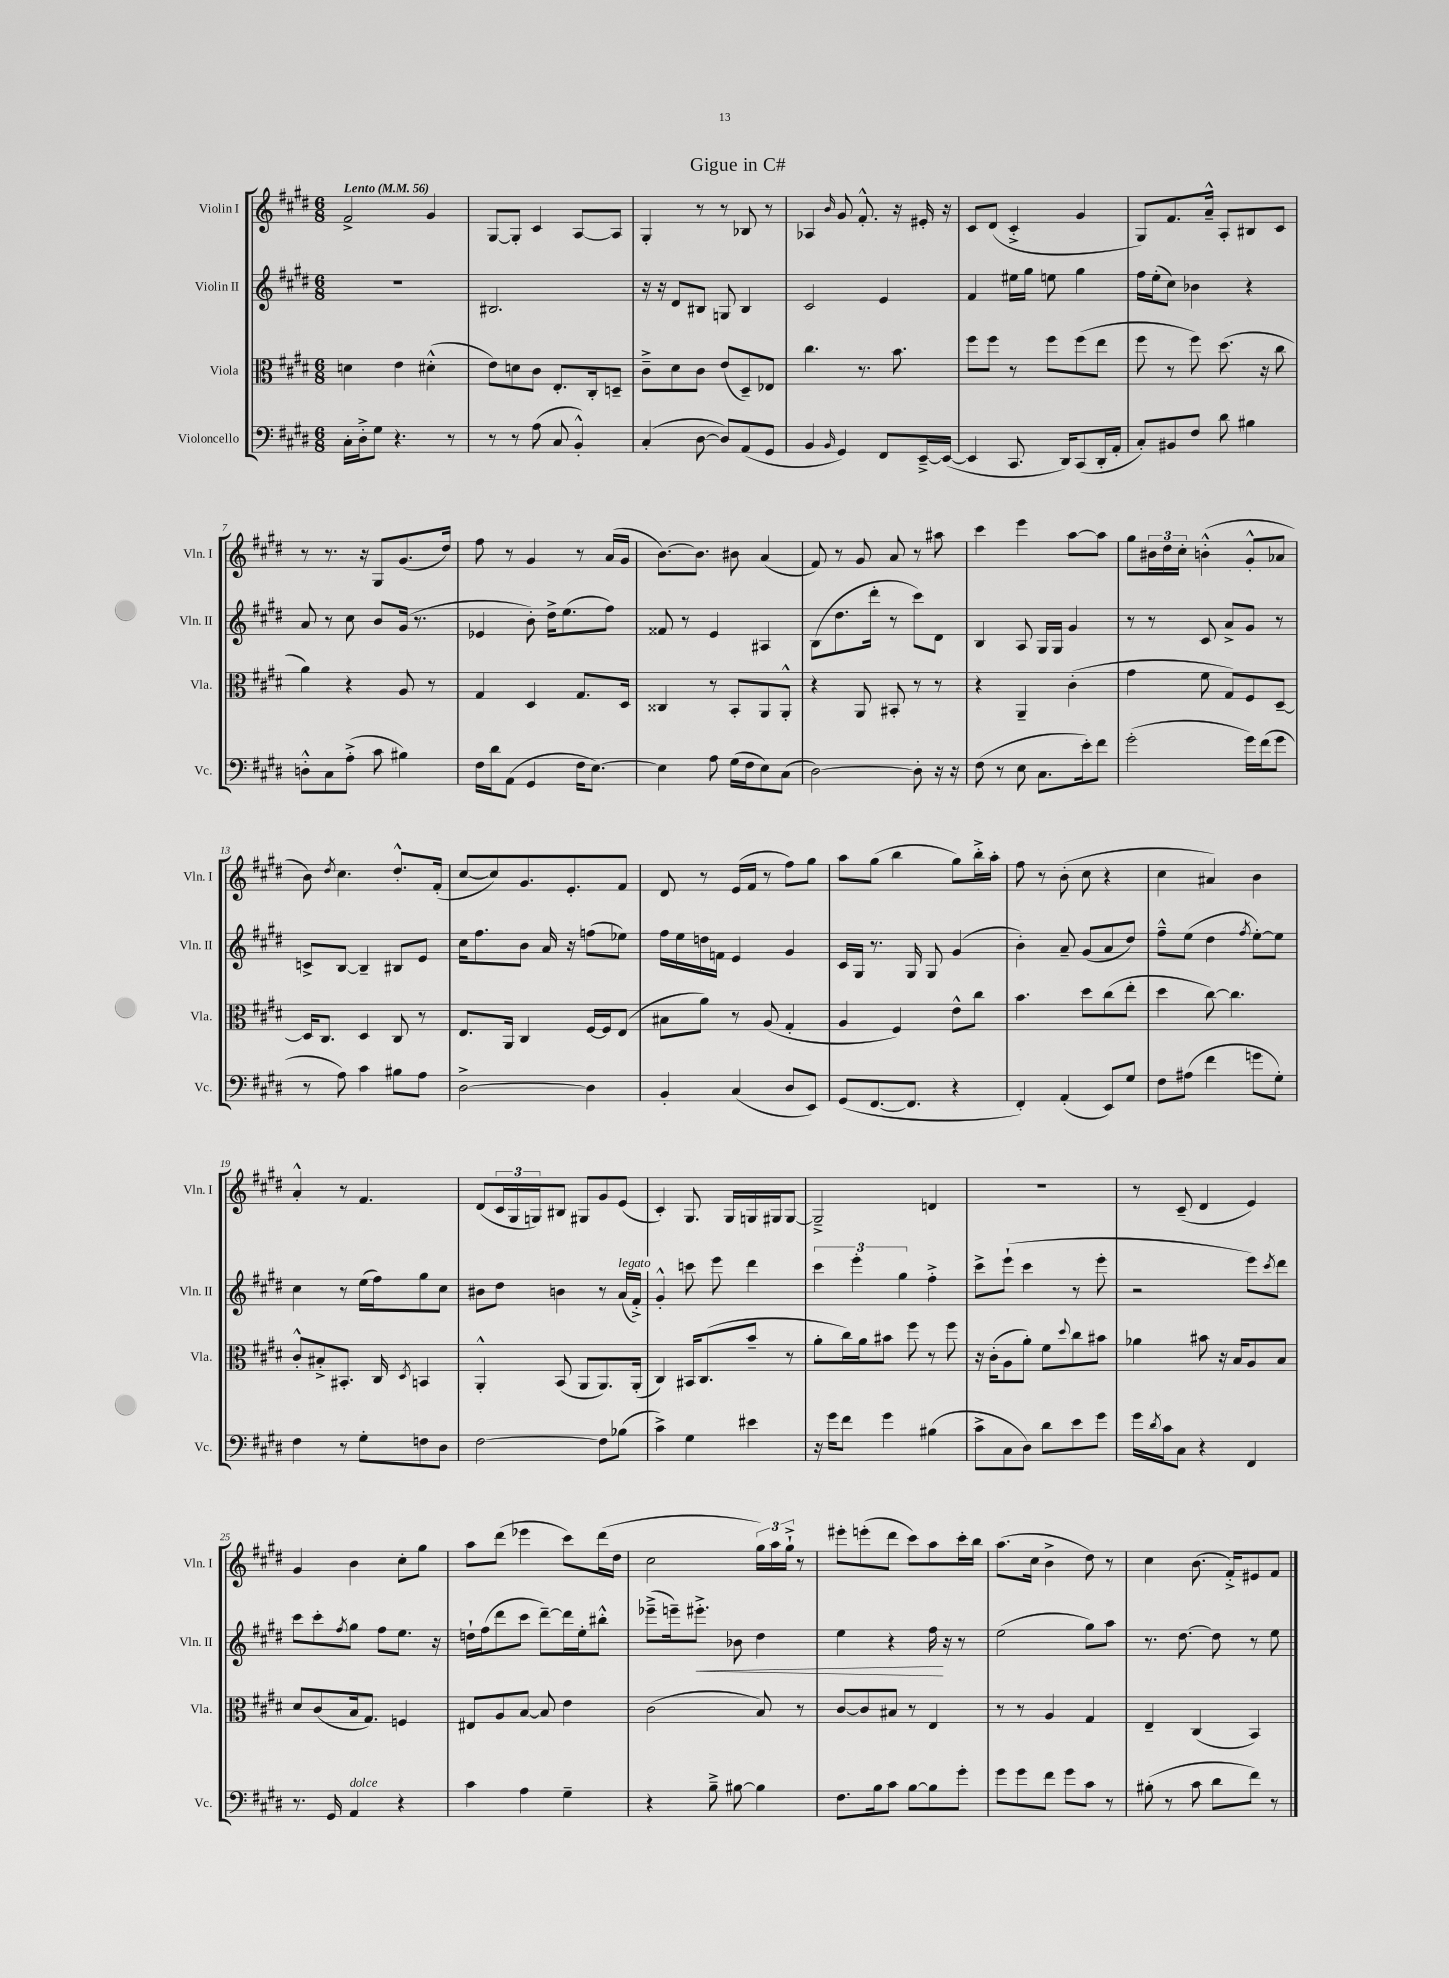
\header { title = "Gigue in C#" }
<<
\new StaffGroup <<
\new Staff = "s0" \with { instrumentName = "Violin I" shortInstrumentName = "Vln. I" } {
    \clef treble \key e \major \numericTimeSignature \time 6/8 \tempo "Lento" 4 = 56
    fis'2-> gis'4 |
    gis8~ gis8-. cis'4 a8~ a8 |
    gis4-. r8 r8 bes8 r8 |
    aes4 \grace { b'16 } gis'8 fis'8.-.-^ r16 eis'16-. r16 |
    cis'8 dis'8( cis'4-.-> gis'4 |
    gis8) fis'8. a'16---^ a8-. bis8 cis'8 |
    r8 r8. r16 gis8 gis'8.( dis''16) |
    fis''8 r8 gis'4 r8 a'16( gis'16 |
    b'8.~) b'8. bis'8 a'4( |
    fis'8) r8 gis'8 a'8 r8 ais''8 |
    cis'''4 e'''4 a''8~ a''8 |
    gis''8 \tuplet 3/2 { bis'16 dis''16 cis''16-. } b'4-.-^( gis'8-.-^ aes'8 |
    b'8) \acciaccatura { dis''8 } cis''4. dis''8.-.-^ fis'16-.( |
    cis''8~ cis''8) gis'8. e'8.-. fis'8 |
    dis'8 r8 e'16( fis'16 r8 fis''8) gis''8 |
    a''8 gis''8( b''4 gis''8) b''16-.-> a''16-. |
    fis''8 r8 b'8-.( cis''8 r4 |
    cis''4 ais'4) b'4 |
    a'4-.-^ r8 fis'4. |
    dis'8( \tuplet 3/2 { cis'16 gis16 g16) } bis8 gis8 gis'8 e'8( |
    cis'4-.) gis8. gis16 g16 gis16 gis8~ |
    gis2---> d'4 |
    R2. |
    r8 cis'8--( dis'4 e'4) |
    gis'4 b'4 cis''8-. gis''8 |
    a''8 dis'''8( ees'''4 cis'''8) dis'''16( dis''16 |
    cis''2 \tuplet 3/2 { gis''16) a''16 gis''16-!-> } r8 |
    eis'''8-. e'''8-.( dis'''8 cis'''8) a''8 cis'''16-. b''16 |
    a''8.( cis''16 b'4-> dis''8) r8 |
    cis''4 b'8.( fis'16-.->) eis'8 fis'8 \bar "|." |
}
\new Staff = "s1" \with { instrumentName = "Violin II" shortInstrumentName = "Vln. II" } {
    \clef treble \key e \major \numericTimeSignature \time 6/8
    R2. |
    bis2. |
    r16 r16 dis'8 bis8 g8 bis4 |
    cis'2 e'4 |
    fis'4 eis''16 gis''16 e''8 gis''4 |
    fis''16 e''16-.( cis''8) bes'4 r4 |
    a'8 r8 cis''8 b'8 gis'16( r8. |
    ees'4 b'8-.) dis''16-> e''8.( fis''8) |
    fisis'8 r8 e'4 ais4 |
    b8( dis''8. dis'''16-. r8 cis'''8) dis'8 |
    b4 a8 gis16 gis16 gis'4 |
    r8 r8 cis'8 a'8-> gis'8 r8 |
    c'8-> b8~ b4-- bis8 e'8 |
    cis''16 fis''8. b'8 a'16 r16 f''8( ees''8) |
    fis''16 e''16 d''16 f'16 e'4 gis'4 |
    cis'16 gis16 r8. gis16 gis8 gis'4( |
    b'4-.) a'8-- gis'8( a'8 dis''8) |
    fis''8---^ e''8( dis''4 \acciaccatura { fis''8 } e''8~-.) e''8 |
    cis''4 r8 e''16( fis''16) gis''8 cis''8 |
    bis'8 dis''8 b'4 r8 a'16^\markup { \italic "legato" }( fis'16-.->) |
    gis'4-.-^ c'''8 e'''8 dis'''4 |
    \tuplet 3/2 { cis'''4 e'''4-. gis''4 } fis''4-.-> |
    cis'''8-> e'''8-!( cis'''4 r8 e'''8-. |
    r2 e'''8) \acciaccatura { cis'''8 } dis'''8 |
    cis'''8 cis'''8-. \acciaccatura { fis''8 } gis''8 fis''8 e''8. r16 |
    d''16-! fis''16( dis'''8 cis'''8 dis'''8~--) dis'''16 e''16-. bis''8-.-^ |
    ees'''8--->( e'''16--) eis'''8.-.->\< bes'8 dis''4 |
    e''4 r4 fis''16\! r16 r8 |
    e''2( gis''8) a''8 |
    r8. dis''8.~ dis''8 r8 e''8 \bar "|." |
}
\new Staff = "s2" \with { instrumentName = "Viola" shortInstrumentName = "Vla." } {
    \clef alto \key e \major \numericTimeSignature \time 6/8
    d'4 e'4 dis'4-.-^( |
    e'8) d'8 cis'8 e8.-. cis16-. d8-- |
    cis'8---> dis'8 cis'8 e'8( dis8--) ees8 |
    cis''4. r8. b'8. |
    fis''8 fis''8 r8 fis''8 fis''8( e''8 |
    fis''8 r8 fis''8) dis''8.( r16 cis''8 |
    a'4) r4 a8 r8 |
    gis4 dis4 gis8. dis16 |
    cisis4 r8 b,8-. a,8 a,8-.-^ |
    r4 a,8 bis,8-. r8 r8 |
    r4 a,4-- cis'4-.( |
    gis'4 fis'8 gis8) fis8 dis8~-- |
    dis16 cis8. dis4 cis8 r8 |
    e8. a,16 cis4 fis16~ fis16 e8( |
    bis8 a'8) r8 a8( gis4-. |
    a4 fis4) e'8-^ cis''8 |
    b'4. dis''8 cis''8( e''8-. |
    dis''4 cis''8~) cis''4. |
    cis'8-.-^ bis8-.-> bis,8.-. cis16 \acciaccatura { dis8 } b,4 |
    a,4-.-^ b,8( a,8 a,8.) a,16-.( |
    cis4) bis,16 cis8.( b'8-- r8 |
    a'8-. cis''16) a'16 bis'8 fis''8 r8 fis''8 |
    r16 cis'16-.( a8 a'8-.) fis'8 \appoggiatura { dis''8 } cis''8 bis'8 |
    aes'4 bis'8 r16 b16 a8 b8 |
    dis'8 cis'8( b16 gis8.) f4 |
    eis8 a8 b8~ b8 e'4 |
    cis'2( b8) r8 |
    cis'8~ cis'8 bis8 r8 e4 |
    r8 r8 a4 gis4 |
    e4-- cis4( b,4) \bar "|." |
}
\new Staff = "s3" \with { instrumentName = "Violoncello" shortInstrumentName = "Vc." } {
    \clef bass \key e \major \numericTimeSignature \time 6/8
    cis16-. dis16-.-> gis8 r4. r8 |
    r8 r8 a8( cis8 b,4-.-^) |
    cis4-.( dis8~ dis8) a,8( gis,8 |
    b,4 \grace { b,16 } gis,4) fis,8 e,16~---> e,16~( |
    e,4 cis,8. dis,16) cis,8( dis,16-. a,16-. |
    cis8-.) bis,8 fis8 dis'8 bis4 |
    d8-.-^ cis8 a8-.->( cis'8 bis4) |
    fis16 dis'16 a,8( gis,4 fis16 e8.~) |
    e4 a8 gis16( fis16 e8) cis8( |
    dis2~) dis8-. r16 r16 |
    fis8( r8 e8 cis8. e'16-.) fis'8 |
    gis'2-.( gis'16) fis'16( gis'8 |
    r8 a8) cis'4 bis8 a8 |
    dis2~-> dis4 |
    b,4-. cis4( dis8 e,8) |
    gis,8( fis,8.~ fis,8. r4 |
    fis,4-.) a,4-.( e,8) gis8 |
    fis8 ais8( fis'4 g'8 gis8-.) |
    fis4 r8 gis8-. f8 dis8 |
    fis2~ fis8 bes8( |
    cis'4->) gis4 eis'4 |
    r16 gis'16 fis'8 gis'4 bis4( |
    cis'8-> cis8 dis8) dis'8 e'8 gis'8 |
    gis'16 \acciaccatura { dis'8 } cis'16 cis8 r4 fis,4 |
    r8. gis,16 a,4^\markup { \italic "dolce" } r4 |
    cis'4 a4 gis4-- |
    r4 b8---> bis8~ bis4 |
    fis8. b16 cis'8 b8~ b8 gis'8-. |
    gis'8 gis'8 fis'8 gis'8 cis'8 r8 |
    bis8-.( r8 cis'8 dis'8 fis'8) r8 \bar "|." |
}
>>
>>
